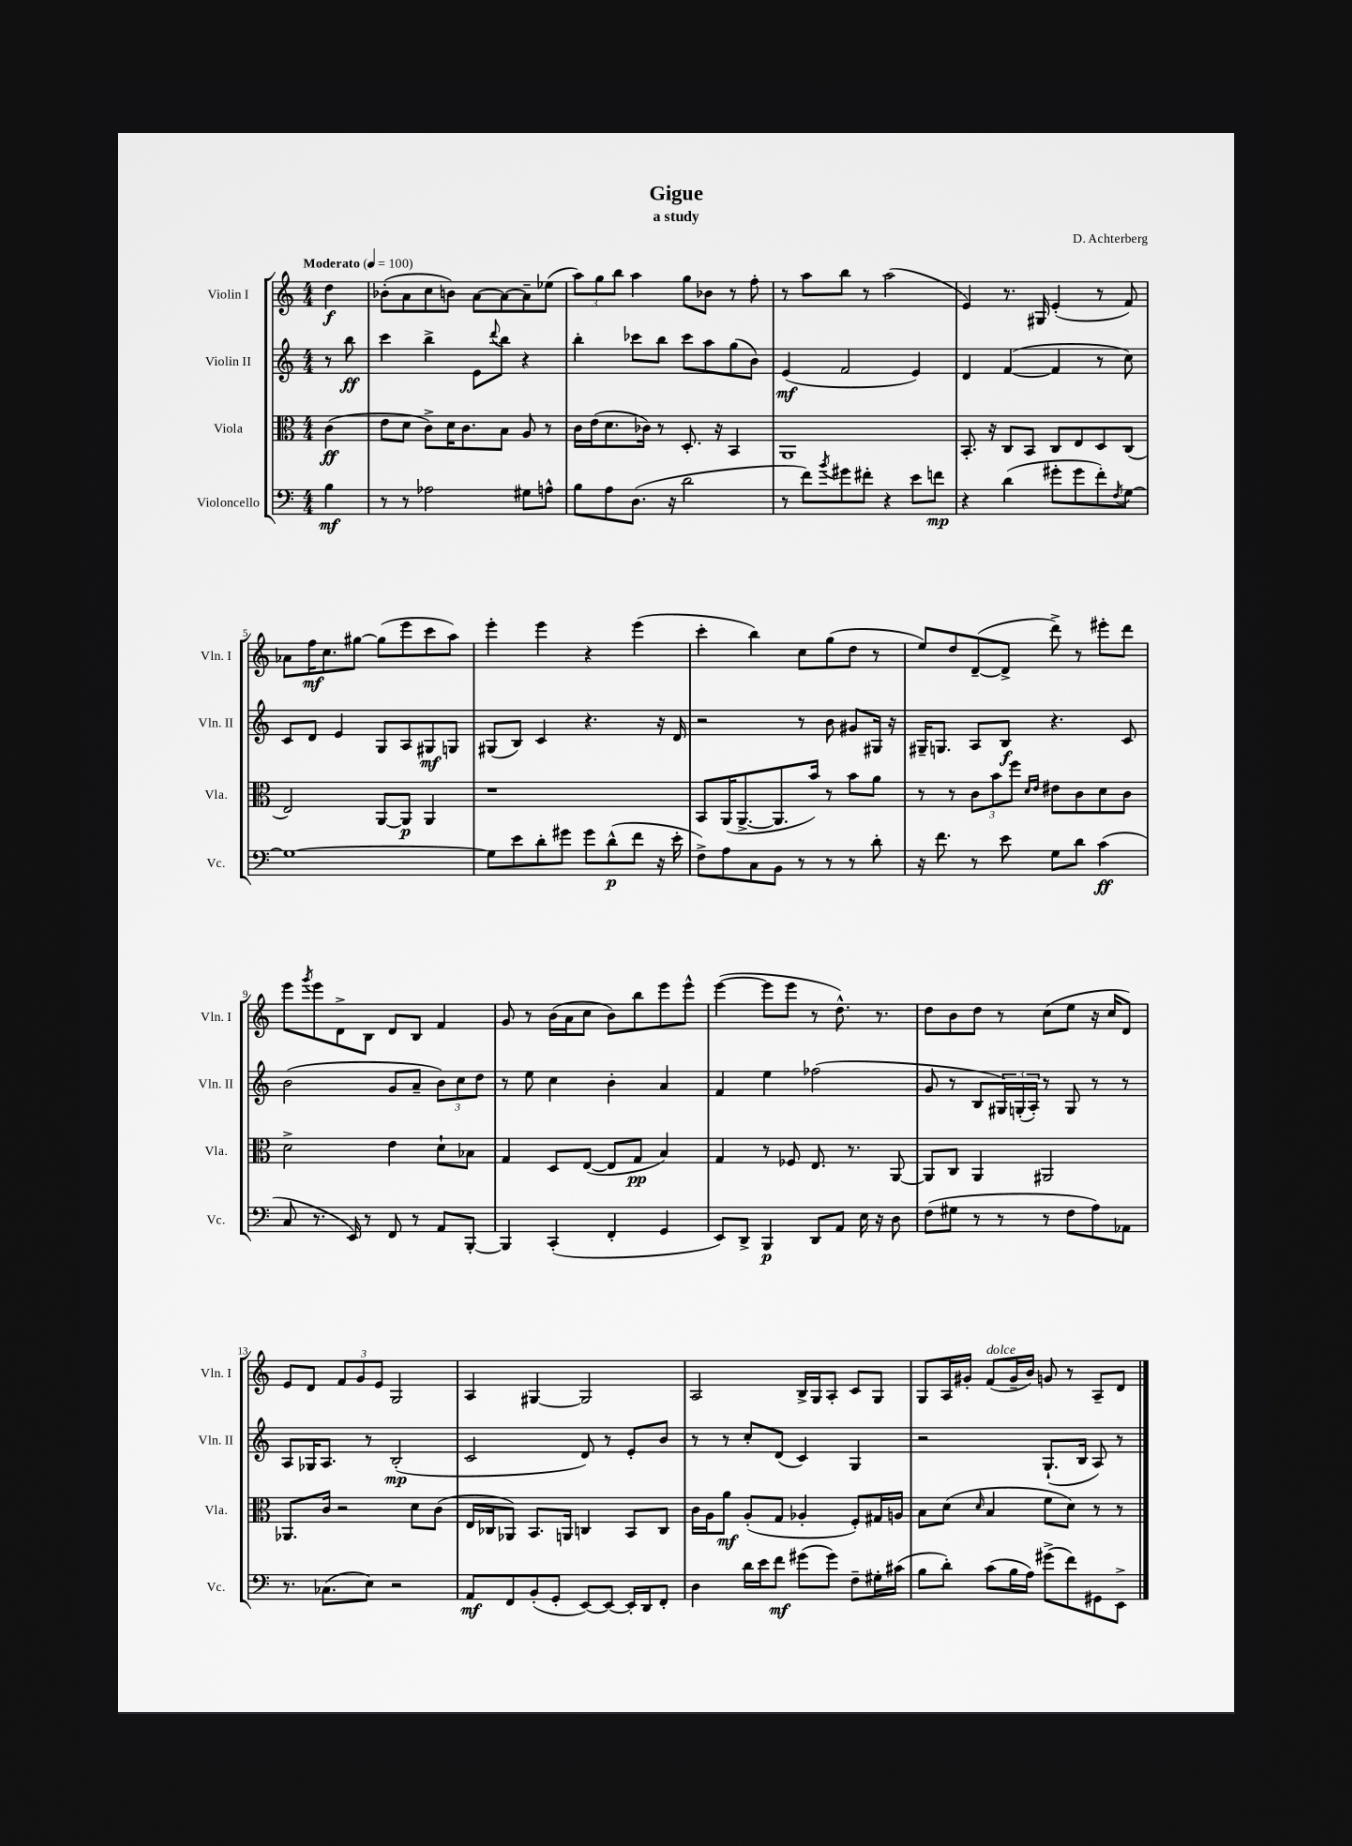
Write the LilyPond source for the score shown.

\header { title = "Gigue" composer = "D. Achterberg" subtitle = "a study" }
<<
\new StaffGroup <<
\new Staff = "s0" \with { instrumentName = "Violin I" shortInstrumentName = "Vln. I" } {
    \clef treble \key c \major \numericTimeSignature \time 4/4 \partial 4 \tempo "Moderato" 4 = 100
    d''4\f |
    bes'8-.( a'8 c''8 b'8) a'8~ a'8~ a'8-- ees''8( |
    \tuplet 3/2 { a''8) g''8 b''8 } a''4 g''8 bes'8 r8 f''8-. |
    r8 a''8 b''8 r8 a''2( |
    e'4) r8. gis16 e'4-.( r8 f'8) |
    aes'8 f''16\mf c''8. gis''8~ gis''8( e'''8 c'''8 a''8) |
    e'''4-. e'''4 r4 e'''4( |
    c'''4-. b''4) c''8 g''8( d''8 r8 |
    e''8) d''8 d'8~--( d'8-> d'''8->) r8 eis'''8-. d'''8 |
    e'''8 \acciaccatura { g'''8 } e'''8 d'8-> b8 d'8 b8 f'4 |
    g'8 r8 b'16( a'16 c''8 b'8) b''8 e'''8 e'''8-^ |
    e'''4~( e'''8 e'''8 r8 d''8.-^) r8. |
    d''8 b'8 d''8 r8 c''8( e''8 r16 c''16 d'8) |
    e'8 d'8 \tuplet 3/2 { f'8 g'8 e'8 } g2 |
    a4 gis4~ gis2 |
    a2 b16-> g16 a8-. c'8 g8 |
    g8 a16 gis'16-. f'8^\markup { \italic "dolce" }( gis'16-- b'16) g'8 r8 a8-- d'8 \bar "|." |
}
\new Staff = "s1" \with { instrumentName = "Violin II" shortInstrumentName = "Vln. II" } {
    \clef treble \key c \major \numericTimeSignature \time 4/4 \partial 4
    r8 b''8\ff |
    c'''4 b''4-> e'8 \appoggiatura { d'''8 } b''8 r4 |
    b''4-. ces'''8 b''8 ces'''8 a''8 g''8( b'8) |
    e'4\mf( f'2 e'4) |
    d'4 f'4~( f'4 r8 c''8) |
    c'8 d'8 e'4 g8 a8 gis8\mf g8 |
    gis8( b8) c'4 r4. r16 d'16 |
    r2 r8 b'8 gis'8 gis16 r16 |
    gis16-- g8. a8 b8\f r4. c'8 |
    b'2( g'8 a'8-- \tuplet 3/2 { b'8) c''8 d''8 } |
    r8 e''8 c''4 b'4-. a'4 |
    f'4 e''4 fes''2( |
    g'8 r8 b8 \tuplet 3/2 { gis16) g16-.( a16-.) } r8 g8 r8 r8 |
    a8 ges16 a8. r8 b2-.\mp( |
    c'2 d'8) r8 e'8-. b'8 |
    r8 r8 c''8-. d'8( c'4) g4 |
    r2 g8.-!( b16 a8) r8 \bar "|." |
}
\new Staff = "s2" \with { instrumentName = "Viola" shortInstrumentName = "Vla." } {
    \clef alto \key c \major \numericTimeSignature \time 4/4 \partial 4
    c'4\ff( |
    e'8 d'8 c'8->) d'16 c'8. b8 a8 r8 |
    c'16 e'16( d'8. ces'16) r8 d8.-. r16 b,4 |
    a,1 |
    b,8.-. r16 c8 b,8 c8 e8 d8 c8( |
    e2) a,8~ a,8\p a,4 |
    r1 |
    b,8 a,16( a,8.~-> a,8. b'16) r8 b'8 a'8 |
    r8 r8 \tuplet 3/2 { c'8 b'8 f''8 } \grace { d'16 e'16 } eis'8 c'8 d'8 c'8 |
    d'2-> e'4 d'8-! bes8 |
    g4 d8 e8~( e8 g8\pp b4) |
    g4 r8 fes8 e8. r8. a,8~ |
    a,8 c8 a,4 ais,2 |
    aes,8. c'16 r2 d'8 c'8( |
    e16 ces16 aes,8) b,8. a,16 c4 b,8 c8 |
    c'16 a16 a'8\mf a8-.( g8 aes4-. f8-.) gis16 a16 |
    b8 d'8( \grace { d'16 } b4 f'8 d'8) r8 r8 \bar "|." |
}
\new Staff = "s3" \with { instrumentName = "Violoncello" shortInstrumentName = "Vc." } {
    \clef bass \key c \major \numericTimeSignature \time 4/4 \partial 4
    b4\mf |
    r8 r8 aes2 gis8 a8-^ |
    b8 a8 d8.( r16 d'2 |
    r8 f'8) \acciaccatura { b'8 } gis'8 fis'8-. r4 e'8 f'8\mp |
    r4 d'4( gis'8-. gis'8 f'8-.) \acciaccatura { f8 } g8~ |
    g1~ |
    g8 e'8 d'8-. gis'8 gis'8 d'8-^\p( f'8 r16 e'16-. |
    f8->) a8 c8 b,8 r8 r8 r8 d'8-. |
    r16 f'8. r8 e'8 g8 d'8 c'4\ff( |
    c8 r8. e,16) r8 f,8 r8 a,8 b,,8~-. |
    b,,4 c,4-.( f,4-. g,4 |
    e,8) d,8-> b,,4\p d,8 a,8 e16 r16 d8 |
    f8( gis8 r8 r8 r8 f8 a8) aes,8 |
    r8. ces8.( e8) r2 |
    a,8\mf f,8 b,8-.( g,8-. e,8~) e,8~ e,16-. d,16 f,8-. |
    d4 d'16 e'16 f'8\mf gis'8( gis'8) f8-- gis16-. cis'16( |
    b8 d'8-.) c'8( b16 a16) gis'8->( f'8) gis,8 e,8-> \bar "|." |
}
>>
>>
